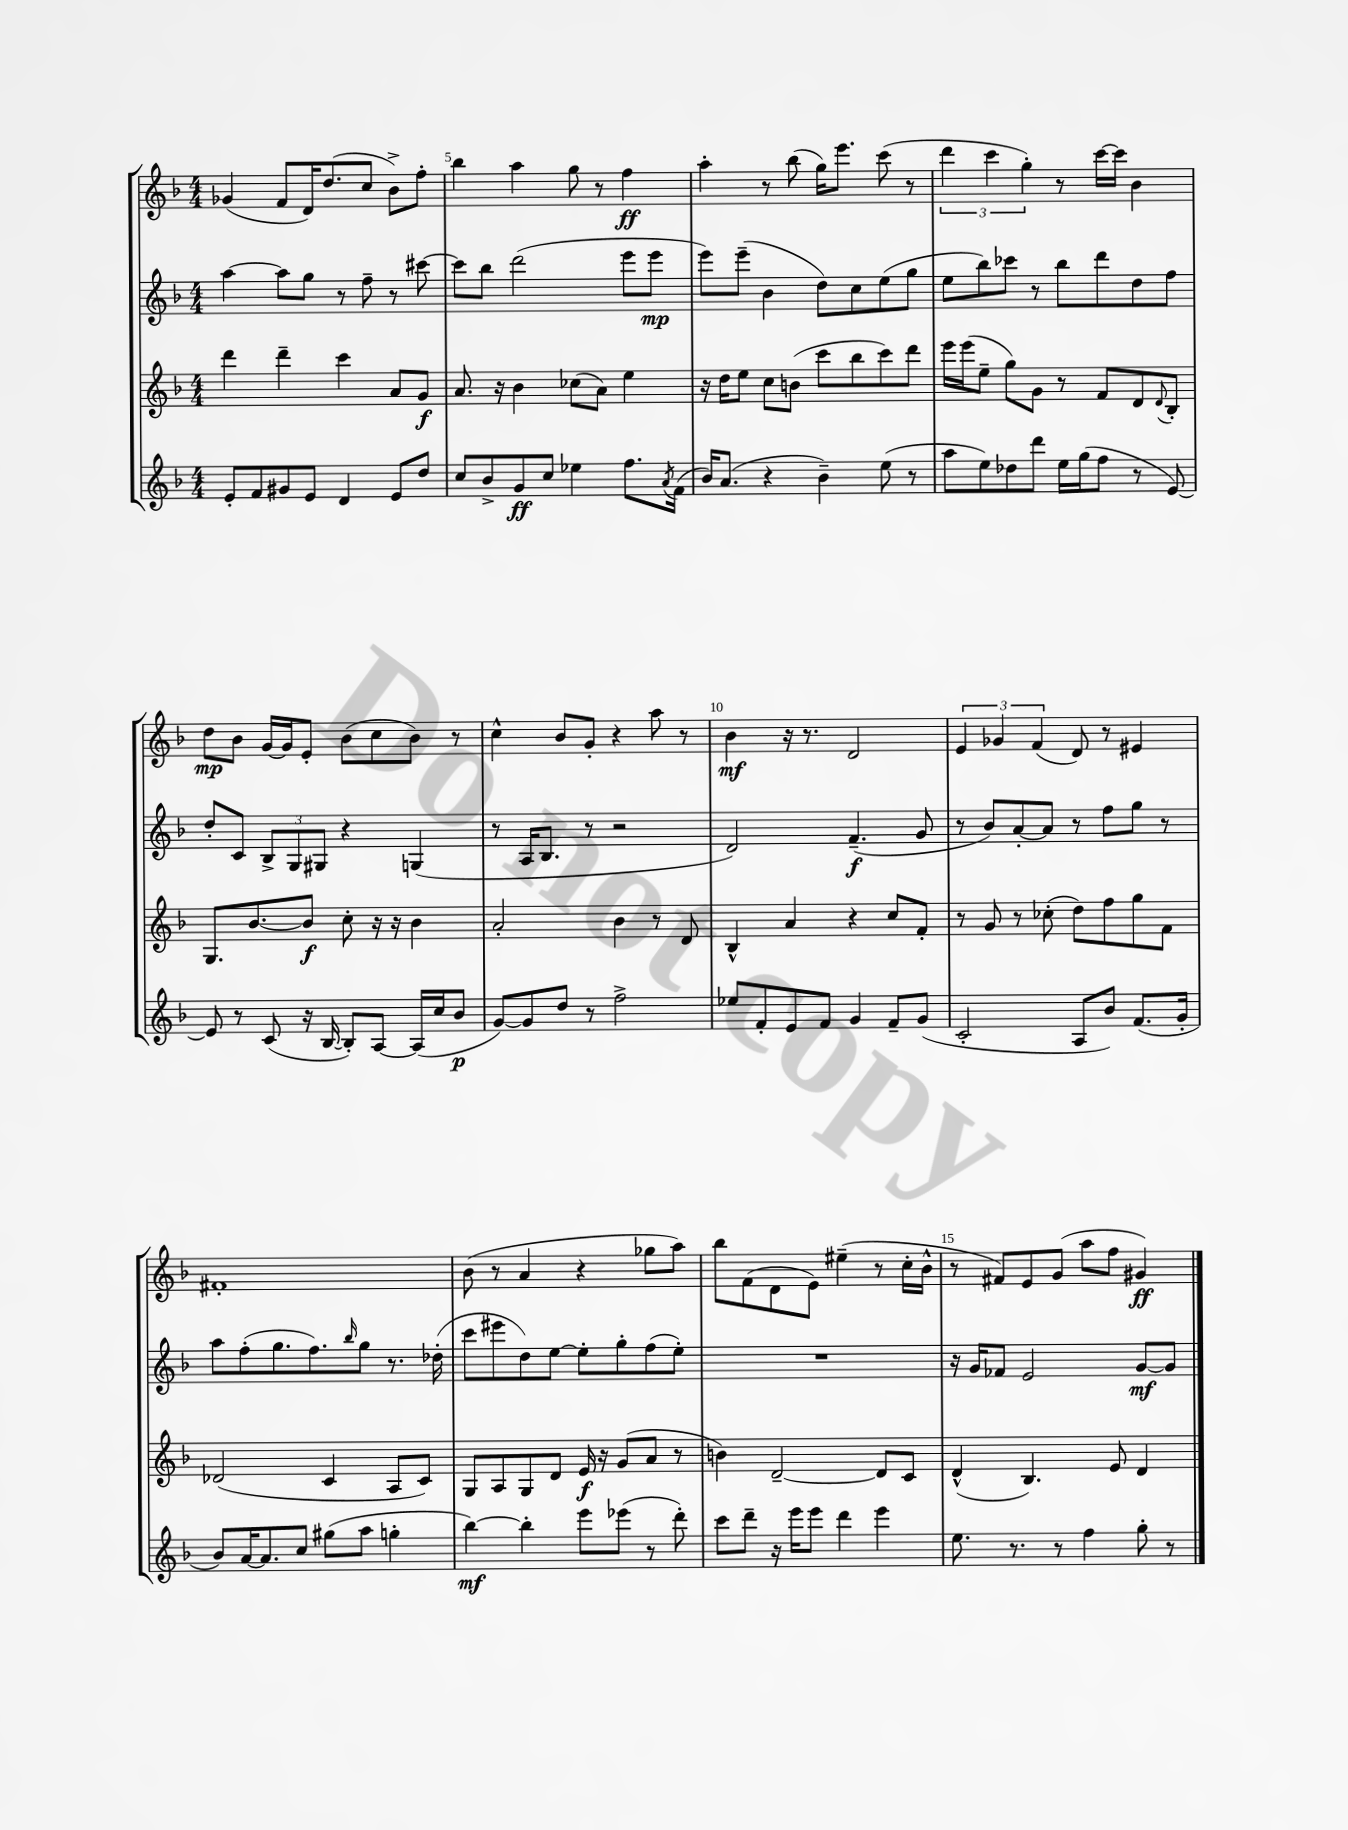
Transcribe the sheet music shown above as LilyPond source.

<<
\new StaffGroup <<
\new Staff = "s0" {
    \clef treble \key f \major \numericTimeSignature \time 4/4
    ges'4( f'8 d'16) d''8.( c''8 bes'8->) f''8-. |
    bes''4 a''4 g''8 r8 f''4\ff |
    a''4-. r8 bes''8( g''16) e'''8. c'''8( r8 |
    \tuplet 3/2 { d'''4 c'''4 g''4-.) } r8 c'''16~ c'''16 bes'4 |
    d''8\mp bes'8 g'16~ g'16 e'8-. bes'8( c''8 bes'8) r8 |
    c''4-^ bes'8 g'8-. r4 a''8 r8 |
    bes'4\mf r16 r8. d'2 |
    \tuplet 3/2 { e'4 ges'4 f'4( } d'8) r8 eis'4 |
    fis'1-. |
    bes'8( r8 a'4 r4 ges''8 a''8) |
    bes''8 f'8( d'8 e'8) eis''4--( r8 c''16-. bes'16-^ |
    r8 fis'8) e'8 g'8( a''8 f''8 gis'4\ff) \bar "|." |
}
\new Staff = "s1" {
    \clef treble \key f \major \numericTimeSignature \time 4/4
    a''4~ a''8 g''8 r8 f''8-- r8 cis'''8~ |
    cis'''8 bes''8 d'''2( e'''8 e'''8\mp |
    e'''8) e'''8--( bes'4 d''8) c''8 e''8( g''8 |
    e''8 bes''8) ces'''8 r8 bes''8 d'''8 d''8 f''8 |
    d''8-. c'8 \tuplet 3/2 { bes8-> g8 gis8 } r4 g4( |
    r8 a16 bes8. r8 r2 |
    d'2) f'4.--\f( g'8 |
    r8 bes'8) a'8~-. a'8 r8 f''8 g''8 r8 |
    a''8 f''8-.( g''8. f''8.) \grace { bes''16 } g''8 r8. des''16-.( |
    c'''8 eis'''8 d''8) e''8~ e''8-. g''8-. f''8( e''8-.) |
    R1 |
    r16 g'16 fes'8 e'2 g'8~\mf g'8 \bar "|." |
}
\new Staff = "s2" {
    \clef treble \key f \major \numericTimeSignature \time 4/4
    d'''4 d'''4-- c'''4 a'8 g'8\f |
    a'8. r16 bes'4 ces''8( a'8) e''4 |
    r16 d''16 e''8 c''8 b'8( c'''8 bes''8 c'''8) d'''8 |
    e'''16 e'''16( e''8-- g''8) g'8 r8 f'8 d'8 \appoggiatura { d'8 } bes8-. |
    g8. bes'8.~ bes'8\f c''8-. r16 r16 bes'4 |
    a'2-. bes'4 r8 d'8 |
    bes4-^ a'4 r4 c''8 f'8-. |
    r8 g'8 r8 ces''8-.( d''8) f''8 g''8 f'8 |
    des'2( c'4 a8 c'8) |
    g8 a8 g8 d'8 e'16\f r16 g'8( a'8 r8 |
    b'4) d'2~-- d'8 c'8 |
    d'4-^( bes4.) e'8 d'4 \bar "|." |
}
\new Staff = "s3" {
    \clef treble \key f \major \numericTimeSignature \time 4/4
    e'8-. f'8 gis'8 e'8 d'4 e'8 d''8 |
    c''8 bes'8-> g'8\ff c''8 ees''4 f''8. \acciaccatura { a'8 } f'16( |
    bes'16) a'8.( r4 bes'4--) e''8( r8 |
    a''8 e''8) des''8 d'''8 e''16 g''16( f''8 r8 e'8~) |
    e'8 r8 c'8( r16 bes16~ bes8-.) a8~ a16( c''16 bes'8\p |
    g'8~) g'8 d''8 r8 f''2-> |
    ees''8 f'8-. e'8 f'8 g'4 f'8-- g'8( |
    c'2-. a8 bes'8) f'8.( g'16-. |
    bes'8) a'16~ a'8. c''8 gis''8( a''8 g''4-. |
    bes''4~\mf) bes''4-. e'''8 ees'''8( r8 d'''8-.) |
    c'''8 d'''8-- r16 e'''16 e'''8 d'''4 e'''4 |
    e''8. r8. r8 f''4 g''8-. r8 \bar "|." |
}
>>
>>
\layout { \context { \Score currentBarNumber = #4 \override BarNumber.break-visibility = ##(#f #t #t) barNumberVisibility = #(every-nth-bar-number-visible 5) } }
